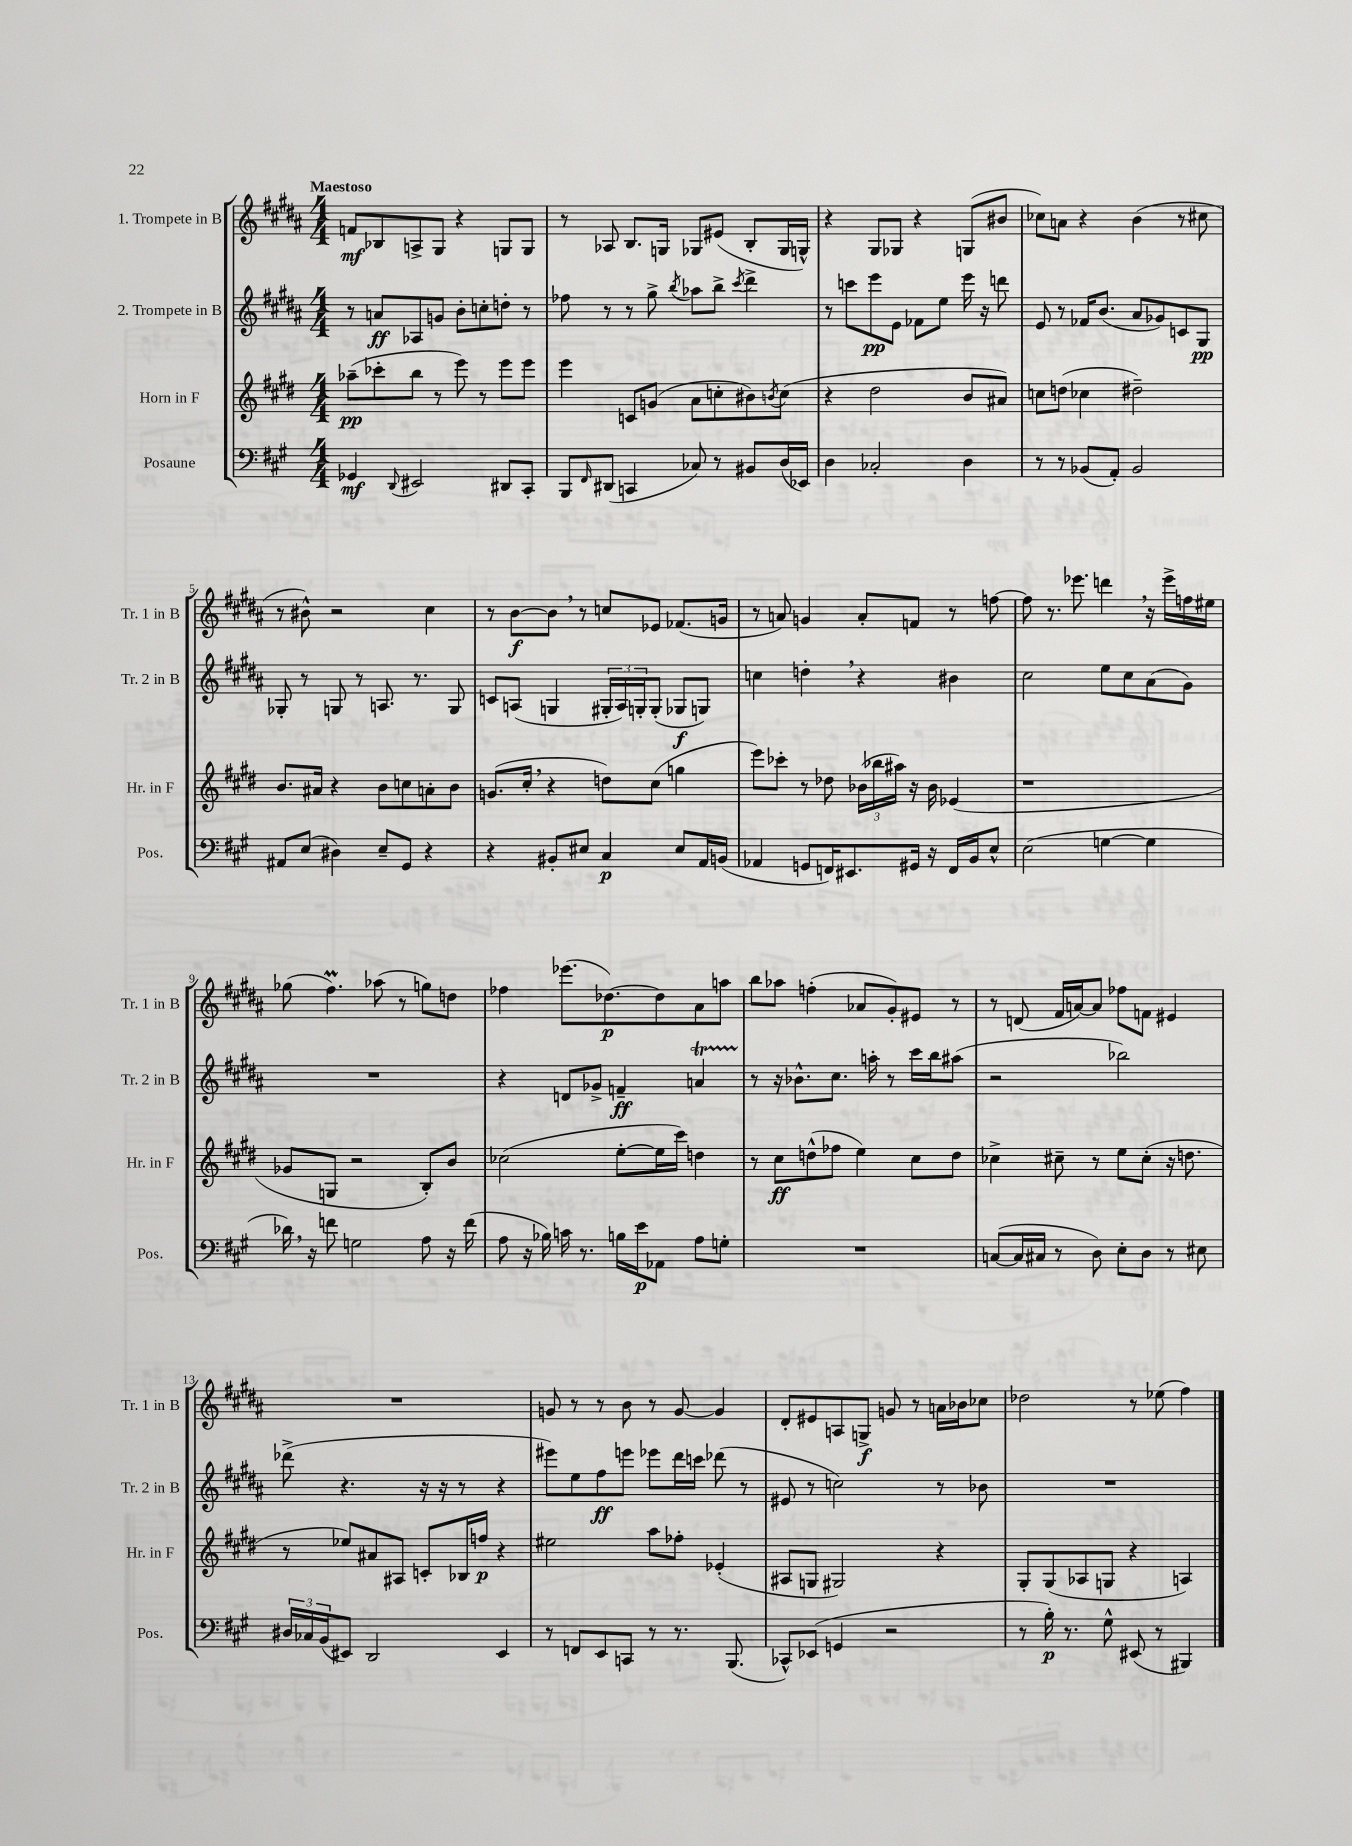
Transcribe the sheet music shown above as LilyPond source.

<<
\new StaffGroup <<
\new Staff = "s0" \with { instrumentName = "1. Trompete in B" shortInstrumentName = "Tr. 1 in B" } {
    \clef treble \key b \major \numericTimeSignature \time 4/4 \tempo "Maestoso"
    f'8\mf bes8 a8-> gis8 r4 g8 g8 |
    r8 aes8 b8. g16 ges8 eis'8( b8-. ges16 g16-^) |
    r4 gis8 ges8 r4 g8( bis'8 |
    ces''8) a'8 r4 b'4( r8 cis''8 |
    r8 bis'8-^) r2 cis''4 |
    r8 b'8~\f b'8 \breathe r8 c''8 ees'8 fes'8.( g'16 |
    r8 a'8) g'4 a'8-. f'8 r8 f''8~ |
    f''8 r8. ees'''8. d'''4 \breathe r16 ees'''16-> f''16 eis''16 |
    ges''8( fis''4.\prall) aes''8( r8 g''8) d''8 |
    fes''4 ees'''8.( des''8.~\p) des''8 ais'8 a''8 |
    b''8 aes''8 f''4-.( aes'8 gis'8-.) eis'8 r8 |
    r8 d'8( fis'16 a'16~) a'8 fes''8 f'8 eis'4 |
    R1 |
    g'8 r8 r8 b'8 r8 g'8~ g'4 |
    dis'8-. eis'8 a8 g8->\f g'8 r8 a'16 bes'16 ces''8 |
    des''2 r8 ees''8( fis''4) \bar "|." |
}
\new Staff = "s1" \with { instrumentName = "2. Trompete in B" shortInstrumentName = "Tr. 2 in B" } {
    \clef treble \key b \major \numericTimeSignature \time 4/4
    r8 a'8\ff aes8 g'8 b'8-. c''8-. d''8-. r8 |
    fes''8 r8 r8 gis''8-> \acciaccatura { b''8 } aes''8 b''8-> \acciaccatura { cis'''8 } dis'''4-> |
    r8 c'''8 e'''8\pp e'8 fes'8 e''8 e'''16 r16 d'''8 |
    e'8 r8 fes'16 b'8.( ais'8 ges'8) c'8 gis8\pp |
    ges8-. r8 g8 r8 a8. r8. g8 |
    c'8 a8( g4 \tuplet 3/2 { gis16-. a16) g16-. } g8-.( ges8\f g8) |
    c''4 d''4-. \breathe r4 bis'4 |
    cis''2 e''8 cis''8 ais'8( gis'8) |
    R1 |
    r4 d'8 ges'8-> f'4--\ff a'4\startTrillSpan |
    r8\stopTrillSpan r16 bes'8.-^ cis''8. a''16-. r8 cis'''16 b''16 ais''8( |
    r2 bes''2) |
    des'''8->( r4. r16 r16 r8 r4 |
    eis'''8) e''8 fis''8\ff e'''8 ees'''8 dis'''16 c'''16 des'''8( r8 |
    eis'8 r8 c''2) r8 bes'8 |
    R1 \bar "|." |
}
\new Staff = "s2" \with { instrumentName = "Horn in F" shortInstrumentName = "Hr. in F" } {
    \clef treble \key e \major \numericTimeSignature \time 4/4
    aes''8--\pp( ces'''8-. b''8 r8 e'''8) r8 e'''8 e'''8 |
    e'''4 c'8 g'8( a'8 c''8-. bis'8) \acciaccatura { b'8 } c''8( |
    r4 dis''2 b'8 ais'8) |
    c''8 d''8( ces''4 dis''2--) |
    b'8. ais'16 r4 b'8 c''8 a'8-. b'8 |
    g'8.( cis''16-. \breathe r4 d''8) cis''8( g''4 |
    e'''8) ces'''8-. r8 des''8 \tuplet 3/2 { bes'16( bes''16 ais''16) } r16 bes'16 ees'4( |
    r1 |
    ges'8 g8 r2 b8-.) b'8 |
    ces''2( e''8~-. e''16 cis'''16) d''4 |
    r8 cis''8\ff d''8-^( fes''8 e''4) cis''8 d''8 |
    ces''4-> cis''8-- r8 e''8 cis''8-.( r16 d''8. |
    r8 ees''8) ais'8 ais8 c'8-. bes16 f''16\p r4 |
    eis''2 a''8 fes''8-. ees'4-.( |
    ais8 g8 gis2) r4 |
    gis8-. gis8( aes8 g8 r4 a4) \bar "|." |
}
\new Staff = "s3" \with { instrumentName = "Posaune" shortInstrumentName = "Pos." } {
    \clef bass \key a \major \numericTimeSignature \time 4/4
    ges,4\mf \appoggiatura { d,8 } eis,2 dis,8 cis,8-. |
    b,,8 \grace { fis,16 } dis,8( c,4 ces8) r8 bis,8 d16( ees,16) |
    d4 ces2-. d4 |
    r8 r8 bes,8( a,8-.) bes,2 |
    ais,8 e8( dis4) e8-- gis,8 r4 |
    r4 bis,8-. eis8 cis4\p eis8 a,16 b,16( |
    aes,4 g,8 f,16) eis,8. gis,16 r16 f,16 b,16 e8-^ |
    e2( g4~ g4 |
    des'16) \breathe r16 f'8 g2 a8 r16 f'16( |
    a8 r16 bes16) c'16 r8. b16 e'16\p aes,8 a8 g8-. |
    R1 |
    c8~( c16 cis16 r8 d8) e8-. d8 r8 eis8 |
    \tuplet 3/2 { dis16 ces16 b,16( } eis,8) d,2 eis,4 |
    r8 f,8 e,8 c,8 r8 r8. b,,8.( |
    ces,8-^) ees,8( g,4 r2 |
    r8 b16-.\p) r8. gis8-^ eis,8( r8 bis,,4) \bar "|." |
}
>>
>>
